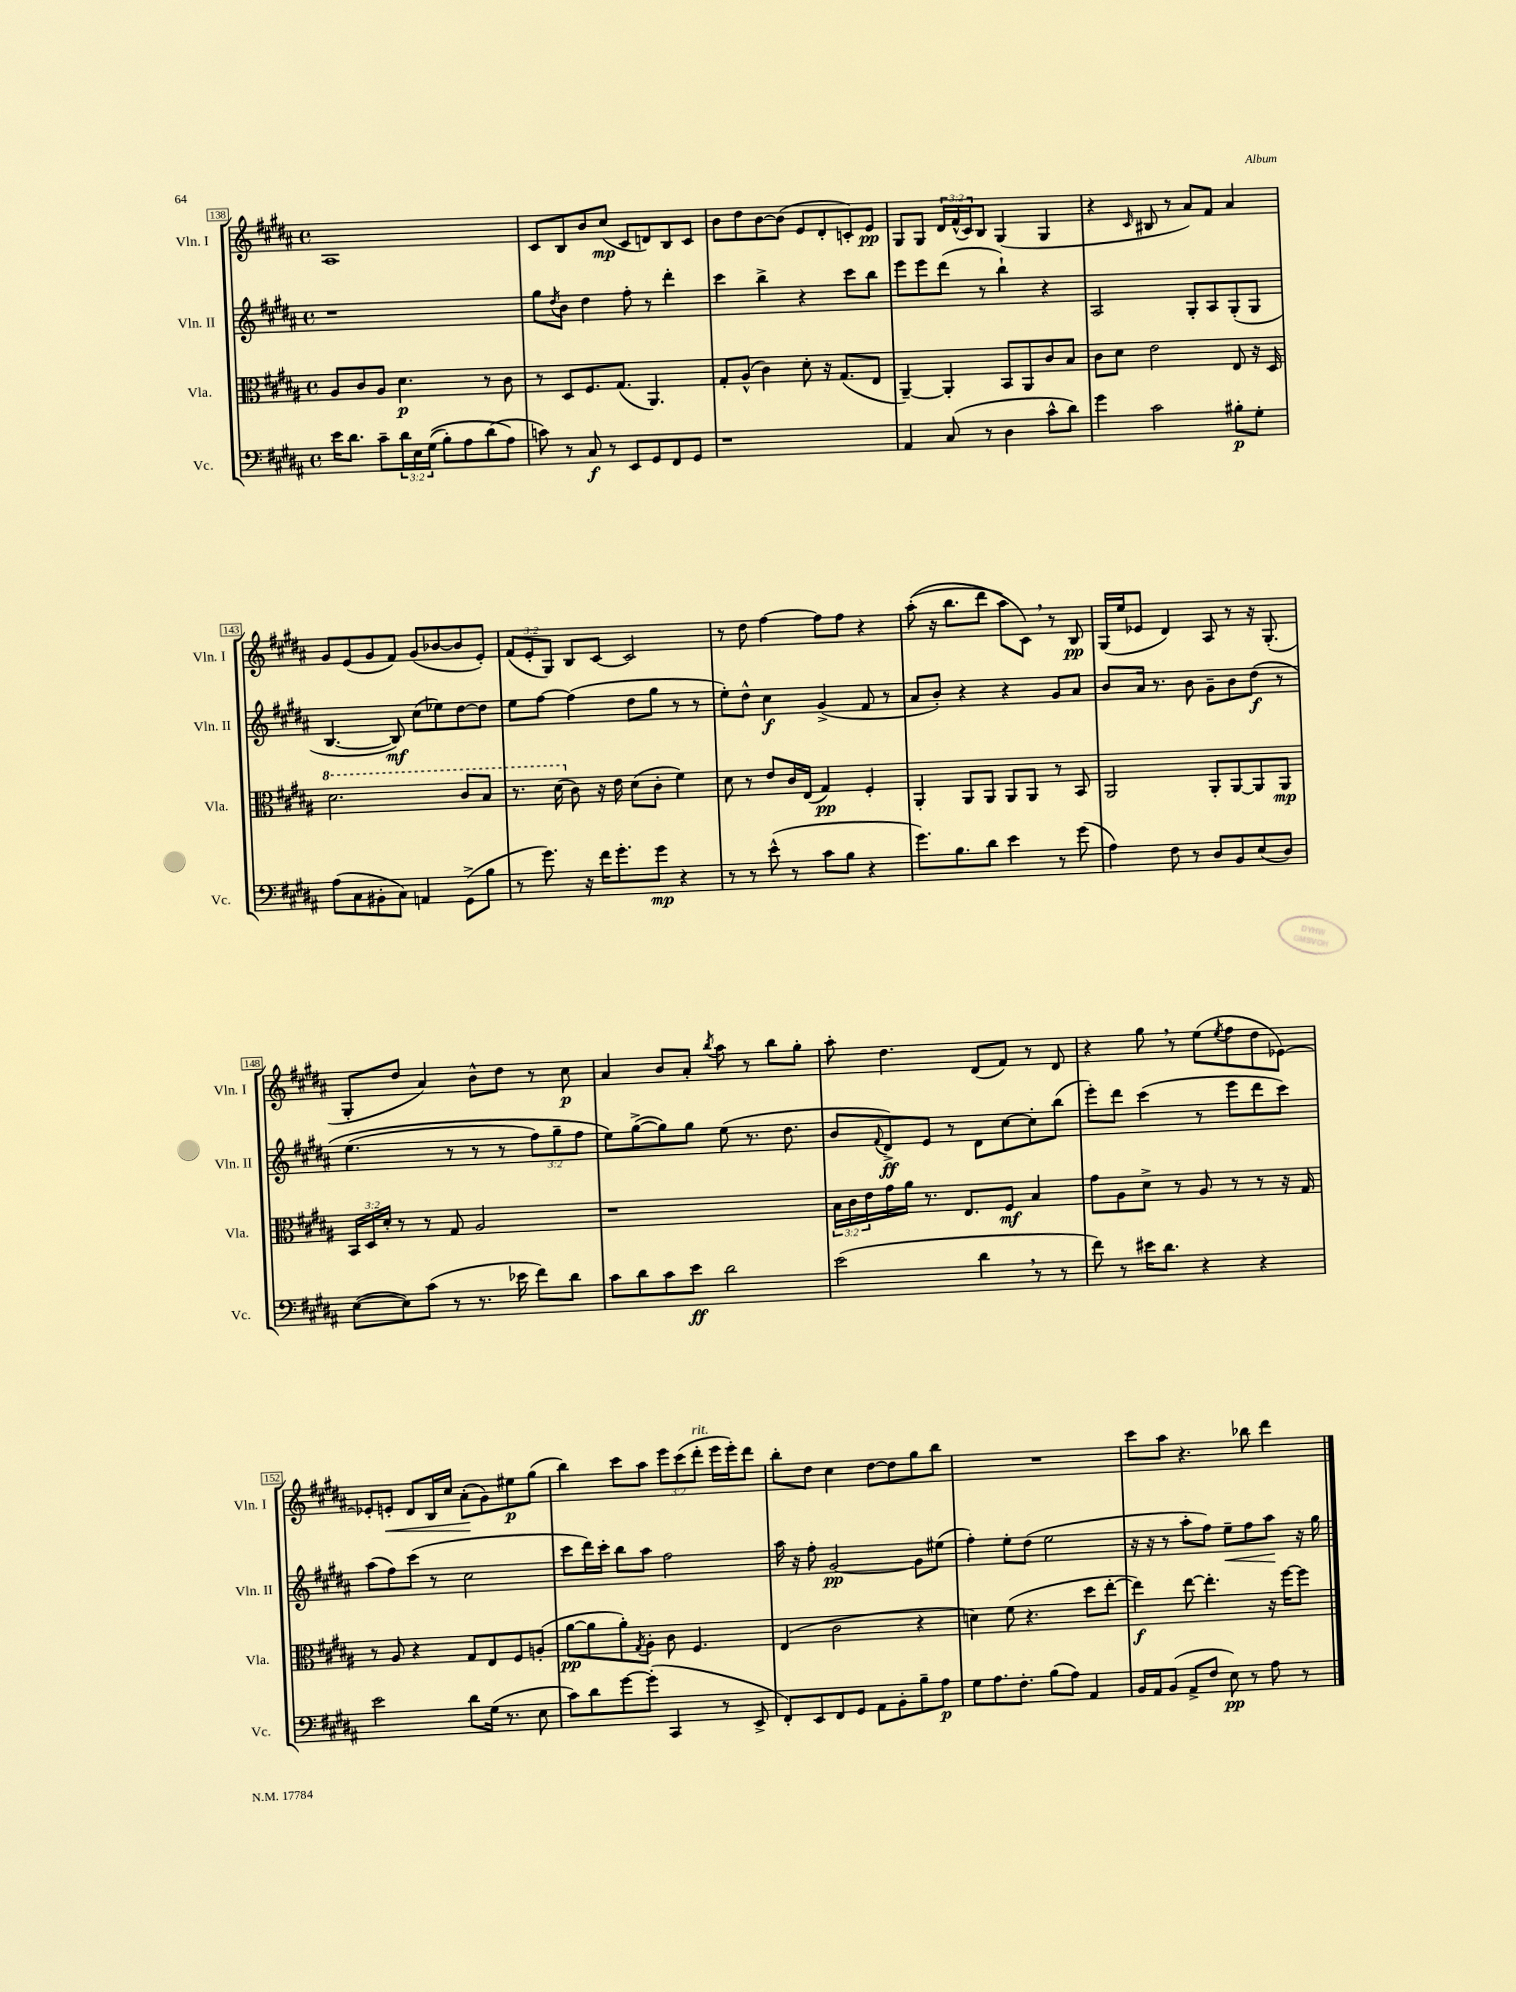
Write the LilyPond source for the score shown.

<<
\new StaffGroup <<
\new Staff = "s0" \with { instrumentName = "Vln. I" shortInstrumentName = "Vln. I" } {
    \clef treble \key b \major \defaultTimeSignature \time 4/4 \override Staff.TupletNumber.text = #tuplet-number::calc-fraction-text
    ais1 |
    cis'8 b8 b'8 cis''8\mp( cis'8 d'8) b8 cis'8 |
    b'8 dis''8 b'8~ b'8( e'8 dis'8-. c'8-.) e'8\pp |
    gis8 gis8 \tuplet 3/2 { dis'16 fis'16-^( cis'16) } b8 gis4( gis4 |
    r4 \grace { cis'16 } bis8 r8 ais'8) fis'8 ais'4 |
    gis'8 e'8( gis'8 fis'8) gis'8( bes'8~ bes'8 e'8-.) |
    \tuplet 3/2 { fis'8( e'8-. gis8) } b8 cis'8~ cis'2 |
    r8 dis''8 fis''4~ fis''8 fis''8 r4 |
    ais''8-.(\( r16 b''8. dis'''8 ais''8) cis'8\) \breathe r8 b8\pp |
    gis16( e''16 ees'8 dis'4) ais8 r8 r16 gis8.-.( |
    gis8-. dis''8 ais'4) b'8-^ dis''8 r8 cis''8\p |
    ais'4 b'8 ais'8-. \acciaccatura { b''8 } ais''8 r8 b''8 gis''8-. |
    ais''8-. dis''4. dis'8( fis'8) r8 dis'8 |
    r4 gis''8 \breathe r8 e''8( \acciaccatura { e''8 } fis''8 dis''8 ees'8~) |
    ees'8-. e'8-.\< dis'8 b16 cis''16 ais'8-.\!( gis'8) eis''8\p gis''8( |
    b''4) cis'''8 ais''8 \tuplet 3/2 { e'''8 cis'''8( dis'''8-.^\markup { \italic "rit." } } e'''16 e'''16-.) dis'''8 |
    b''8-. dis''8 cis''4 dis''8~ dis''8 gis''8 b''8 |
    R1 |
    cis'''8 ais''8 r4. bes''8 dis'''4 \bar "|." |
}
\new Staff = "s1" \with { instrumentName = "Vln. II" shortInstrumentName = "Vln. II" } {
    \clef treble \key b \major \defaultTimeSignature \time 4/4 \override Staff.TupletNumber.text = #tuplet-number::calc-fraction-text
    r1 |
    gis''8 \acciaccatura { dis''8 } b'8 dis''4 fis''8-. r8 dis'''4-. |
    cis'''4 b''4-> r4 cis'''8 b''8 |
    e'''8 e'''8 dis'''8( r8 b''4-!) r4 |
    ais2 gis8-. ais8 gis8-.( gis8 |
    b4.~ b8\mf) cis''8( ees''8) dis''8~ dis''8 |
    e''8 fis''8~ fis''4( dis''8 gis''8 r8 r8 |
    e''8-.) dis''8-^ cis''4\f gis'4->( fis'8 r8 |
    ais'8 b'8-.) r4 r4 gis'8 ais'8 |
    b'8 ais'16 r8. b'8 gis'8-- b'8 dis''8\f\( r8 |
    e''4.( r8 r8 r8 \tuplet 3/2 { fis''8) gis''8-- fis''8 } |
    e''8\) gis''8~->( gis''8) gis''8 e''8( r8. dis''8. |
    b'8 \appoggiatura { fis'8 } dis'8->\ff) e'8 r8 dis'8 cis''8~ cis''8-. b''8( |
    e'''8-.) dis'''8 cis'''4( r8 e'''8 dis'''8 cis'''8) |
    ais''8( fis''8) cis'''8( r8 cis''2 |
    cis'''8 dis'''16) cis'''16-. b''8 ais''8 fis''2 |
    ais''16 r16 fis''8-. gis'2~\pp gis'8 eis''8( |
    fis''4-.) e''8-. dis''8( e''2 |
    r16 r16 r8 ais''8-. fis''8) e''8--\< fis''8 ais''8\! r16 gis''16 \bar "|." |
}
\new Staff = "s2" \with { instrumentName = "Vla." shortInstrumentName = "Vla." } {
    \clef alto \key b \major \defaultTimeSignature \time 4/4 \override Staff.TupletNumber.text = #tuplet-number::calc-fraction-text
    ais8 cis'8 ais8 dis'4.\p r8 cis'8 |
    r8 dis8 fis8. gis8.( ais,4.) |
    gis8-. ais8-^( cis'4) dis'8-. r16 gis8.( e8 |
    ais,4~--) ais,4-. b,8 ais,8 cis'8 b8 |
    cis'8 dis'8 e'2 e8 r16 dis16 |
    \ottava #1 dis''2. cis''8 b'8 |
    r8. dis''16( \ottava #0 cis'8) r16 e'16 dis'8( cis'8-. fis'4) |
    dis'8 r8 e'8 cis'16 e16( gis4\pp) fis4-. |
    ais,4-. ais,8 ais,8 ais,8 ais,8 r8 b,8 |
    ais,2 ais,8-. ais,8~ ais,8 ais,8\mp |
    \tuplet 3/2 { b,16 dis16 dis'16-. } r8 r8 gis8 ais2 |
    r1 |
    \tuplet 3/2 { b16 cis'16 e'16 } gis'16 ais'16 r8. e8. fis8\mf b4 |
    gis'8 ais8 dis'8-> r8 ais8 r8 r8 r16 gis16 |
    r8 ais8 r4 gis8 e8 fis8 a8-.( |
    ais'8~\pp ais'8 ais'8-.) \acciaccatura { gis8 } ais8-. cis'8 fis4. |
    e4( cis'2 r4 |
    d'4) fis'8( r4. dis''8 e''8~-. |
    e''4\f) e''8~ e''4.-. r16 fis''16~ fis''8 \bar "|." |
}
\new Staff = "s3" \with { instrumentName = "Vc." shortInstrumentName = "Vc." } {
    \clef bass \key b \major \defaultTimeSignature \time 4/4 \override Staff.TupletNumber.text = #tuplet-number::calc-fraction-text
    e'16 dis'8. cis'8-- \tuplet 3/2 { dis'16 e16 gis16(\( } b8-.) ais8 dis'8( ais8\) |
    c'8) r8 cis8\f r8 e,8 gis,8 fis,8 gis,8 |
    r1 |
    ais,4 cis8( r8 dis4 cis'8-^ dis'8) |
    gis'4 cis'2 bis8-.\p gis8-. |
    ais8( cis8 bis,8-. cis8) a,4 gis,8->( b8 |
    r8 gis'8.) r16 fis'16 gis'8.-. gis'8\mp r4 |
    r8 r8 e'8-^( r8 cis'8 b8 r4 |
    gis'8.) b8. dis'8 e'4 r8 gis'8( |
    ais4) fis8 r8 dis8 b,8 e8( dis8) |
    e8~( e8) cis'8( r8 r8. ees'16 fis'8) dis'8 |
    cis'8 dis'8 cis'8 e'8\ff dis'2 |
    e'2( dis'4 \breathe r8 r8 |
    fis'8) r8 eis'16 dis'8. r4 r4 |
    e'2 dis'8 gis16( r8. e8 |
    cis'8) dis'8 gis'8~ gis'8-.( cis,4 r8 e,8-> |
    fis,8-.) e,8 fis,8 gis,8 ais,8 b,8-. b8-- ais8\p |
    gis8 ais8. fis8.-. b8( ais8) ais,4 |
    b,16 ais,16 b,8( ais,8-> fis8 e8\pp) r8 ais8 r8 \bar "|." |
}
>>
>>
\layout { \context { \Score currentBarNumber = #138 \override BarNumber.stencil = #(make-stencil-boxer 0.1 0.3 ly:text-interface::print) } }
